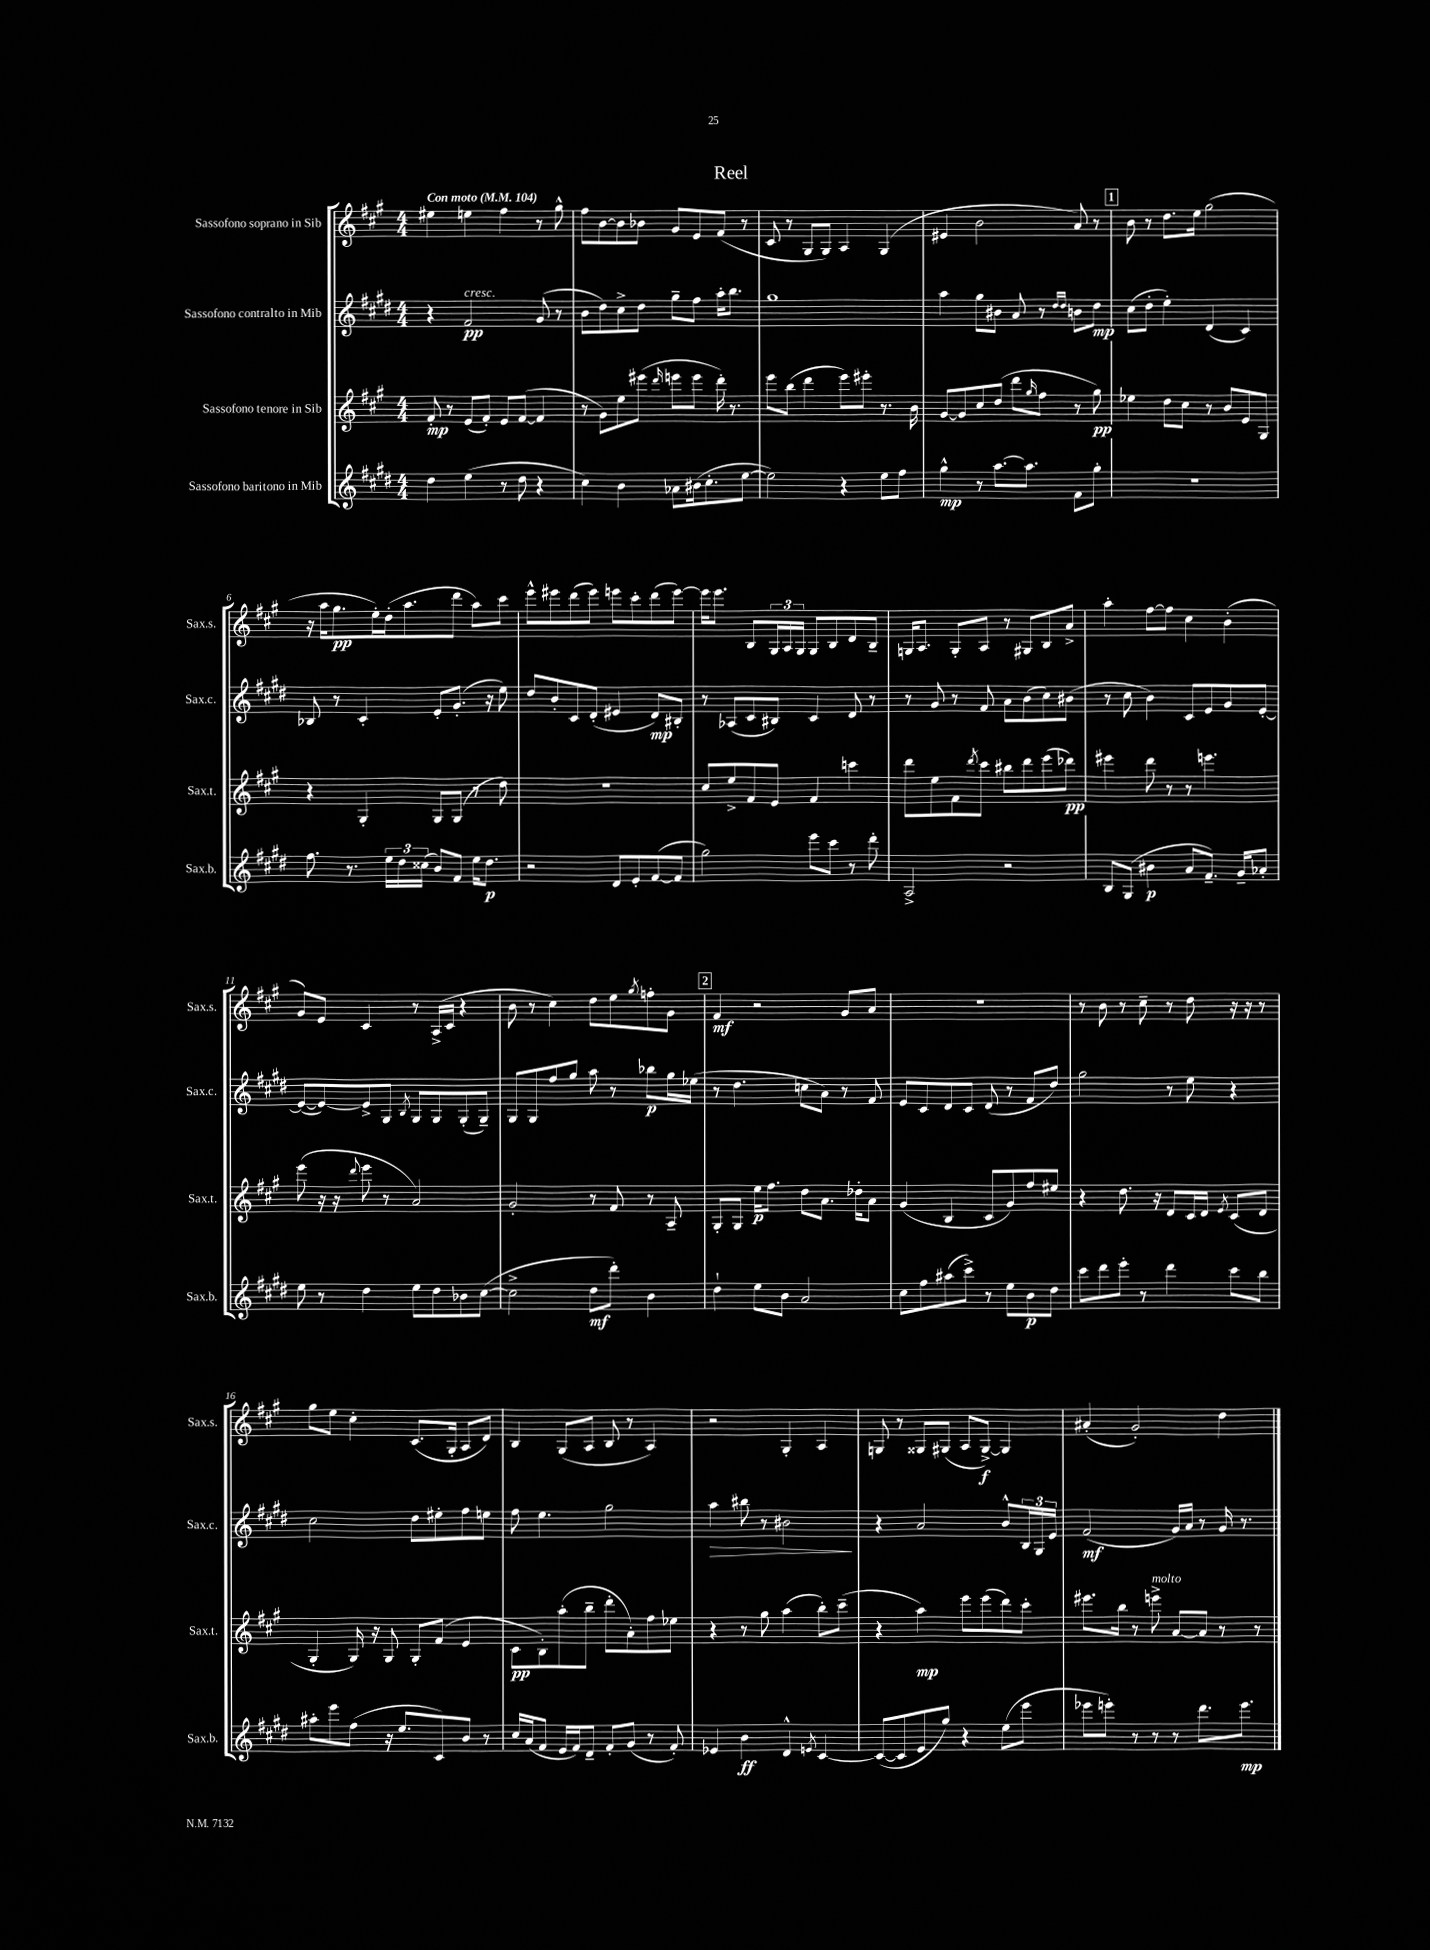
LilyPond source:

\header { title = "Reel" }
<<
\new StaffGroup <<
\new Staff = "s0" \with { instrumentName = "Sassofono soprano in Sib" shortInstrumentName = "Sax.s." } {
    \clef treble \key a \major \numericTimeSignature \time 4/4 \tempo "Con moto" 4 = 104
    eis''4 e''4 fis''4 r8 gis''8-^ |
    fis''8 b'8~ b'8 bes'8 gis'8 e'8 fis'8( r8 |
    cis'8 r8 gis8 gis8) a4 gis4( |
    eis'4 b'2 a'8) r8 |
    \mark \markup { \box "1" } b'8 r8 d''8. e''16 gis''2( |
    r16 a''16 gis''8.\pp e''16-.) d''16-.( a''8. d'''8 a''8) cis'''8 |
    e'''8-^ eis'''8 d'''8( eis'''8) e'''8 cis'''8-. d'''8( e'''8~) |
    e'''16 e'''8. b8 \tuplet 3/2 { gis16 a16 gis16 } gis8 b8 d'8 b8-- |
    g16 a8. g8-. a8 r8 gis8 b8 a'8-> |
    a''4-. fis''8~ fis''8 cis''4 b'4-.( |
    gis'8) e'8 cis'4 r8 a16->( cis'16 r4 |
    b'8 r8 cis''4) d''8 e''8 \acciaccatura { gis''8 } f''8-. gis'8 |
    \mark \markup { \box "2" } fis'4\mf r2 gis'8 a'8 |
    R1 |
    r8 b'8 r8 cis''8-- r8 d''8 r16 r16 r8 |
    gis''8 e''8 cis''4-. cis'8.( gis16-. a8 d'8) |
    b4 gis8( a8 b8 r8 a4) |
    r2 gis4-. a4 |
    g8 r8 gisis8 gis8( a8 gis8~->\f) gis4 |
    ais'4-.( gis'2-.) d''4 \bar "|." |
}
\new Staff = "s1" \with { instrumentName = "Sassofono contralto in Mib" shortInstrumentName = "Sax.c." } {
    \clef treble \key e \major \numericTimeSignature \time 4/4
    r4 fis'2\pp^\markup { \italic "cresc." } gis'8( r8 |
    b'8 dis''8) cis''8-> dis''8 gis''8-- fis''8 a''16-. b''8. |
    gis''1 |
    a''4 gis''8 bis'8 a'8 r8 \grace { dis''16 dis''16 } b'8 dis''8\mp |
    \mark \markup { \box "1" } cis''8( dis''8-. e''4-.) dis'4( cis'4) |
    bes8 r8 cis'4-. e'8-. gis'8.-.( r16 e''8) |
    dis''8 b'8-. cis'8 dis'8-.( eis'4 dis'8\mp) bis8-. |
    r8 aes8( cis'8 bis8) cis'4 dis'8 r8 |
    r8 gis'8 r8 fis'8 a'8 b'8( cis''8) bis'8( |
    r8 cis''8 b'4) cis'8 e'8 gis'8 e'8~-. |
    e'8~( e'8~) e'8-> gis8 \acciaccatura { b8 } gis8 gis8 gis8-.( gis8--) |
    gis8 gis8 fis''8 gis''8 a''8 r8 bes''8\p gis''16 ees''16( |
    \mark \markup { \box "2" } r8 dis''4. c''8 a'8) r8 fis'8 |
    e'8 cis'8 dis'8 cis'8 dis'8( r8 fis'8 dis''8) |
    gis''2 r8 e''8 r4 |
    cis''2 dis''8 eis''8-. fis''8 e''8 |
    fis''8 e''4. gis''2 |
    a''4\> bis''8 r8 bis'2\! |
    r4 a'2 b'8-^ \tuplet 3/2 { b16 gis16 e'16 } |
    fis'2\mf( gis'16) a'16 r8 gis'16 r8. \bar "|." |
}
\new Staff = "s2" \with { instrumentName = "Sassofono tenore in Sib" shortInstrumentName = "Sax.t." } {
    \clef treble \key a \major \numericTimeSignature \time 4/4
    fis'8-.\mp r8 e'8( fis'8-.) e'8 fis'8~( fis'4 |
    r8 gis'8) e''8 eis'''8( \grace { d'''16 } e'''8 e'''8 d'''16-.) r8. |
    e'''8 b''8( d'''4 e'''8) eis'''8-. r8. b'16 |
    gis'8~ gis'8 cis''8 d''8( d'''8 \grace { gis''16 } fis''8 r8 gis''8\pp) |
    \mark \markup { \box "1" } ees''4 d''8 cis''8 r8 b'8 e'8 gis8 |
    r4 gis4-. gis8 gis8( r8 d''8) |
    R1 |
    cis''8 e''8-> fis'8 e'8 fis'4 c'''4 |
    d'''8 e''8 fis'8 \acciaccatura { d'''8 } cis'''8 bis''8 d'''8 e'''8( des'''8\pp) |
    eis'''4 d'''8 r8 r8 e'''4. |
    e'''8( r16 r16 \appoggiatura { d'''8 } e'''8 r8 a'2) |
    gis'2-. r8 fis'8 r8 a8-- |
    \mark \markup { \box "2" } gis8-. gis8 e''16\p fis''8. d''8 a'8. des''16-. a'8 |
    gis'4( b4 cis'8 gis'8) fis''8 eis''8 |
    r4 d''8. r16 d'8 cis'16 d'16 \acciaccatura { e'8 } cis'8( d'8 |
    gis4-. gis16) r16 gis8 gis8-. fis'8( e'4 |
    cis'8\pp b8-.) a''8-.( b''8-- d'''8-. a'8-.) fis''8 ees''8 |
    r4 r8 gis''8 a''4( b''8-.) cis'''8--( |
    r4 a''4\mp) e'''8 e'''8( d'''8) cis'''8-. |
    eis'''8. b''16 r8 e'''8->^\markup { \italic "molto" } a'8~ a'8 r8 r8 \bar "|." |
}
\new Staff = "s3" \with { instrumentName = "Sassofono baritono in Mib" shortInstrumentName = "Sax.b." } {
    \clef treble \key e \major \numericTimeSignature \time 4/4
    dis''4 e''4( r8 dis''8 r4 |
    cis''4) b'4 aes'8 bis'16( cis''8.-. e''8~ |
    e''2) r4 e''8 fis''8 |
    gis''4-^\mp r8 a''8.~ a''8. fis'8 gis''8-. |
    \mark \markup { \box "1" } R1 |
    fis''8. r8. \tuplet 3/2 { e''16 dis''16 cisis''16( } b'8) fis'8 e''16 dis''8.\p |
    r2 dis'8 e'8-. fis'8~( fis'8 |
    gis''2) e'''8 cis'''8 r8 dis'''8-. |
    a2-> r2 |
    b8 gis8( bis'4\p a'8 fis'8.--) gis'16-- aes'8-. |
    e''8 r8 dis''4 e''8 dis''8 bes'8 cis''8~( |
    cis''2-> dis''8\mf dis'''8-.) b'4 |
    \mark \markup { \box "2" } dis''4-! e''8 b'8 a'2 |
    cis''8 fis''8 ais''8( cis'''8->) r8 e''8 b'8\p dis''8 |
    cis'''8 dis'''8 e'''8-. r8 dis'''4 cis'''8 b''8 |
    ais''8-. e'''8 fis''8( r16 e''8. cis'8) b'8 r8 |
    cis''16 a'16( fis'8 e'16 fis'16) dis'8-- fis'8-. gis'8( r8 fis'8-.) |
    ees'4 b'4\ff dis'4-^ \acciaccatura { e'8 } cis'4~ |
    cis'8~( cis'8 e'8 gis''8) r4 e''8( e'''8 |
    ees'''8 e'''8-.) r8 r8 r8 dis'''8. e'''8.\mp \bar "|." |
}
>>
>>
